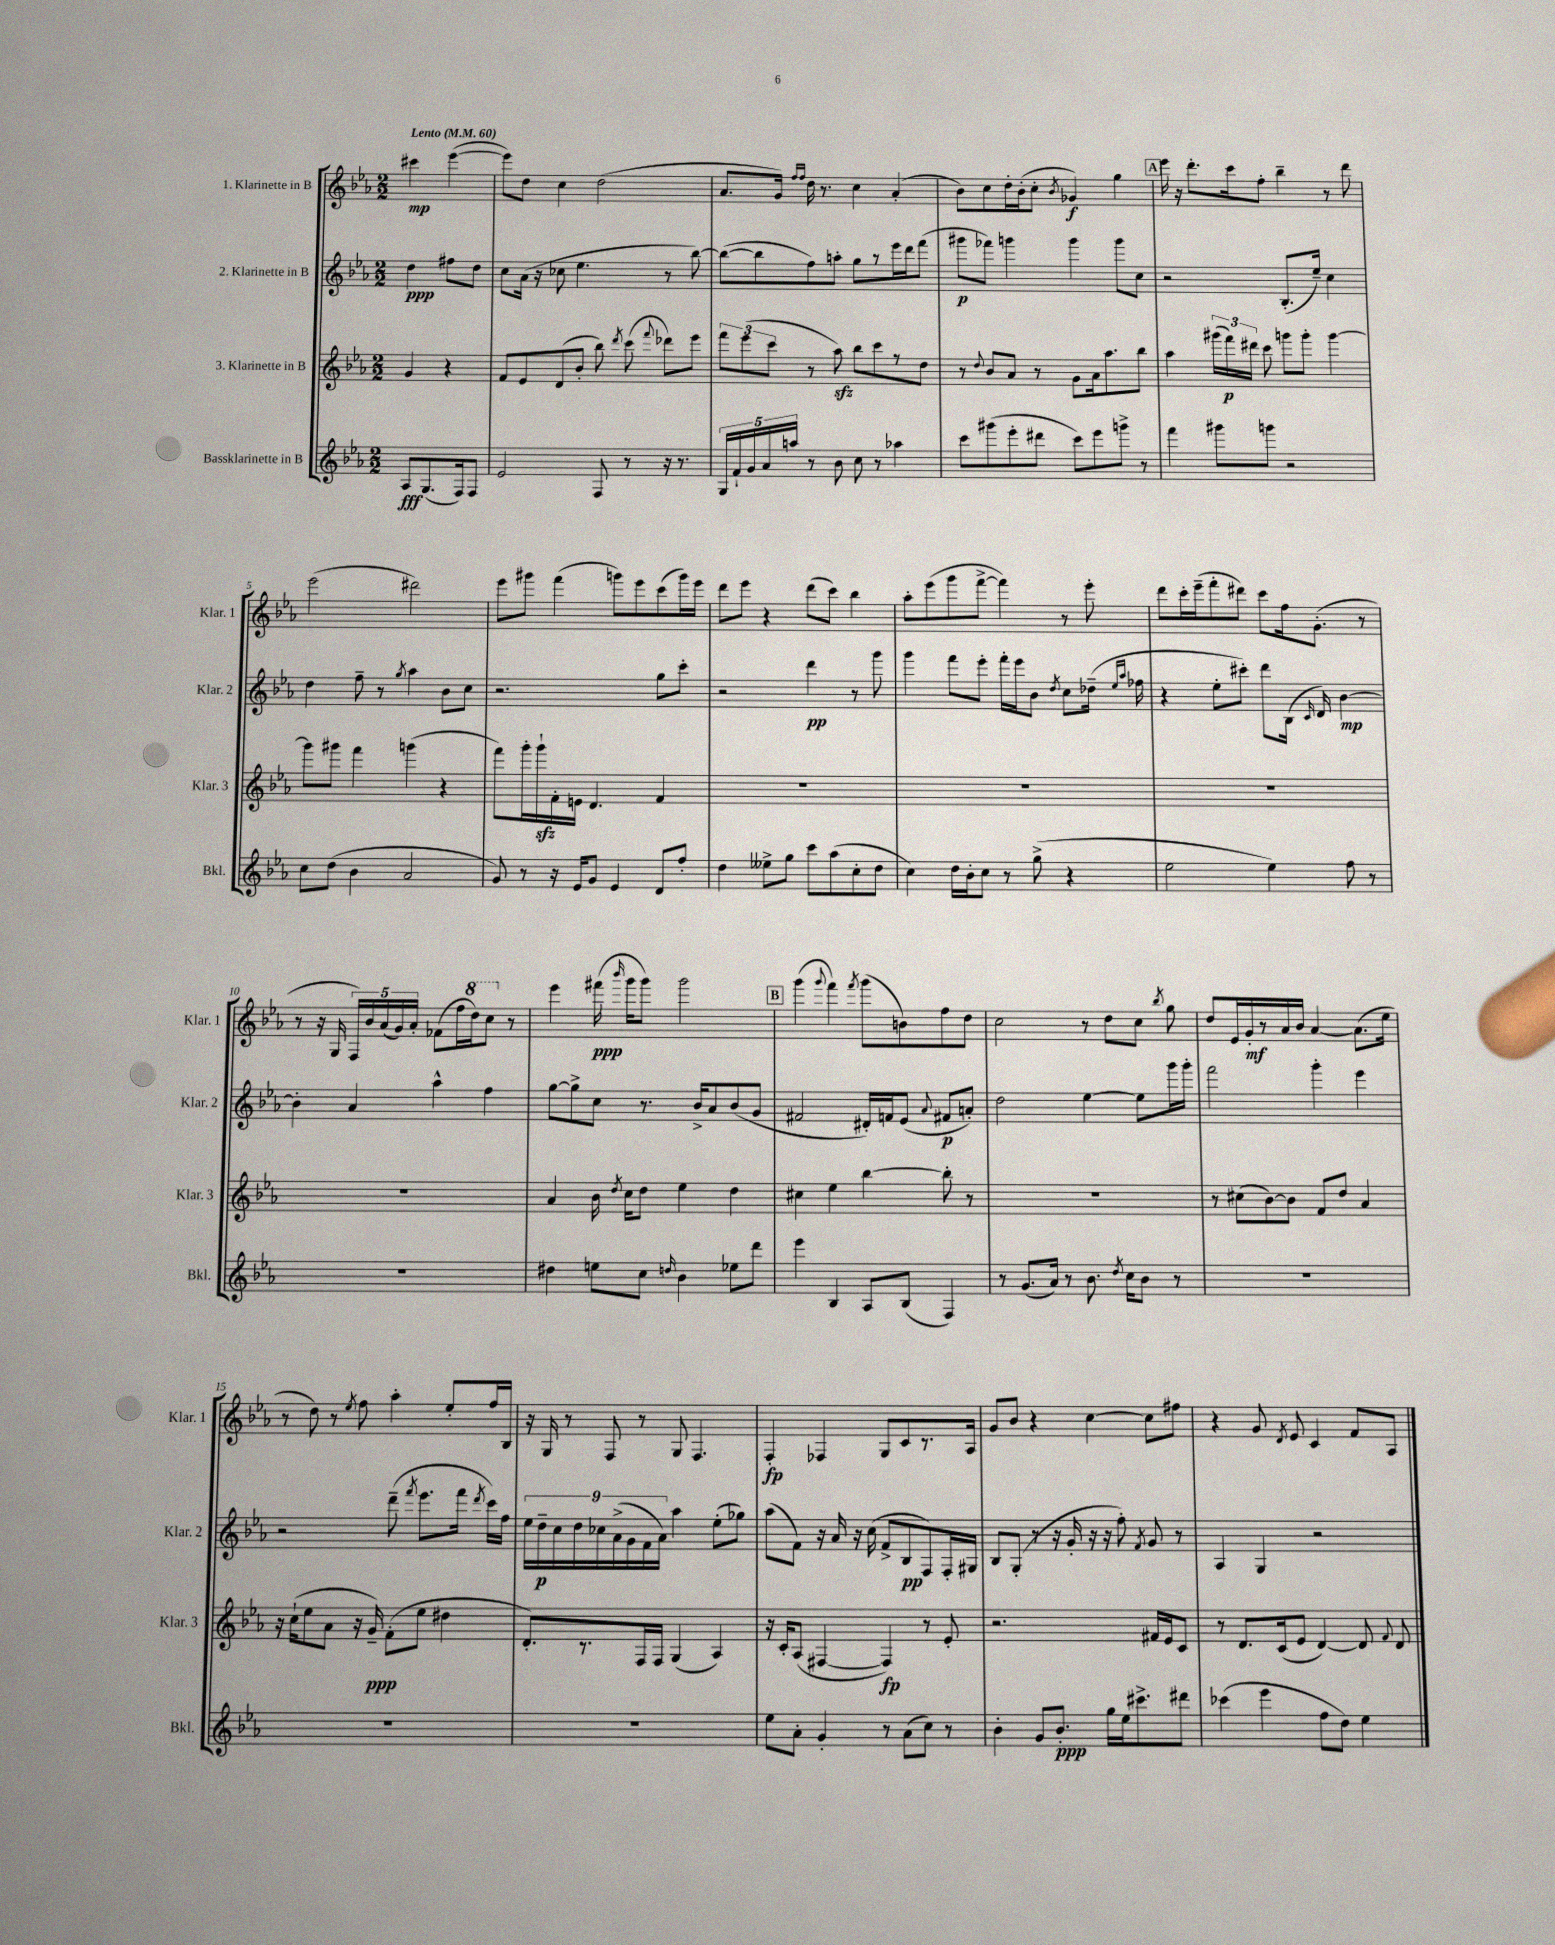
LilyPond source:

<<
\new StaffGroup <<
\new Staff = "s0" \with { instrumentName = "1. Klarinette in B" shortInstrumentName = "Klar. 1" } {
    \clef treble \key ees \major \numericTimeSignature \time 2/2 \partial 2 \tempo "Lento" 4 = 60
    \autoBeamOff cis'''4\mp ees'''4~( |
    ees'''8[) d''8] c''4 d''2( |
    aes'8.[ g'16]) \grace { f''16[ f''16] } d''16 r8. c''4 aes'4-.( |
    bes'8[) c''8 d''16-. bes'16-.( c''8]-. \acciaccatura { bes'8 } ges'4\f) g''4 |
    \mark \markup { \box "A" } ees'''16 r16 d'''8.[-. c'''16 f''8]-. bes''4-- r8 d'''8 |
    ees'''2( dis'''2) |
    ees'''8[ gis'''8] f'''4( g'''8[) ees'''8 c'''8( g'''16) ees'''16] |
    d'''8[ ees'''8] r4 d'''8[( c'''8]) bes''4 |
    aes''8[-. ees'''8( g'''8 f'''8]~-> f'''4) r8 ees'''8-. |
    d'''8[ c'''16-. ees'''16--( f'''8-. dis'''8]) c'''8[ f''16 g'8.]-.( r8 |
    r8 r16 g16 \tuplet 5/4 { f16[) bes'16 aes'16( g'16) aes'16]-. } fes'8[( f''16 \ottava #1 d'''16) c'''8] \ottava #0 r8 |
    ees'''4 fis'''16\ppp( \grace { bes'''16 } g'''16[ g'''8]) g'''2 |
    \mark \markup { \box "B" } g'''4( \appoggiatura { g'''8 } f'''4) \acciaccatura { f'''8 } g'''8[( b'8) f''8 d''8] |
    c''2 r8 d''8[ c''8] \acciaccatura { bes''8 } g''8 |
    d''8[ ees'16 g'16-.\mf r8 aes'16 bes'16] aes'4~ aes'8.[( ees''16] |
    r8 d''8) r8 \acciaccatura { ees''8 } f''8 aes''4-. ees''8[-. f''16 bes16] |
    r16 g16 r8 f8 r8 g8 f4. |
    f4-.\fp fes4 g8[ c'8 r8. aes16] |
    g'8[ bes'8] r4 c''4~ c''8[ fis''8] |
    r4 g'8 \acciaccatura { d'8 } ees'8 c'4 f'8[ aes8] \bar "|." |
}
\new Staff = "s1" \with { instrumentName = "2. Klarinette in B" shortInstrumentName = "Klar. 2" } {
    \clef treble \key ees \major \numericTimeSignature \time 2/2 \partial 2
    \autoBeamOff d''4\ppp fis''8[ d''8] |
    c''8[ aes'16]( r16 ces''8 ees''4. r8 bes''8~) |
    bes''8[~( bes''8 f''8) a''8]-. g''8[ r8 ees'''16 d'''16 f'''8]( |
    gis'''8[\p fes'''8]) g'''4 g'''4 g'''8[ c''8] |
    \mark \markup { \box "A" } r2 bes8.[-.( ees''16]--) c''4 |
    d''4 f''8-- r8 \acciaccatura { g''8 } aes''4 bes'8[ c''8] |
    r2. g''8[ c'''8]-. |
    r2 d'''4\pp r8 g'''8 |
    g'''4 f'''8[ ees'''8]-. f'''16[-. ees'''16 bes'8] \acciaccatura { d''8 } c''8[ des''16]--( \grace { ees''16[ aes''16] } fes''16 |
    r4 ees''8[-. cis'''8]-.) d'''8[ bes16]( \grace { c'16 } d'16) bes'4~\mp |
    bes'4-. aes'4 aes''4-^ f''4 |
    g''8[~ g''8-> c''8] r8. bes'16[-> aes'8 bes'8( g'8] |
    \mark \markup { \box "B" } fis'2 dis'16[-.) f'16 ees'8]( \appoggiatura { aes'8 } fis'8[\p a'8]-.) |
    d''2 ees''4~ ees''8[ g'''16 g'''16]-. |
    f'''2 g'''4-. ees'''4 |
    r2 d'''8--( \acciaccatura { f'''8 } ees'''8.[ f'''16] \acciaccatura { d'''8 } c'''16[) f''16] |
    \tuplet 9/8 { ees''16[ d''16--\p c''16 d''16 ces''16 aes'16->( g'16 f'16 aes'16]) } aes''4 ees''8[-.( ges''8]) |
    aes''8[( f'8]) r16 aes'16 r16 c''16( f'8[-> bes8\pp f8) f16-. gis16] |
    bes8[ g8]-.( r8 r16 g'16-. r16 r16 f''8-.) \acciaccatura { f'8 } g'8 r8 |
    aes4 g4 r2 \bar "|." |
}
\new Staff = "s2" \with { instrumentName = "3. Klarinette in B" shortInstrumentName = "Klar. 3" } {
    \clef treble \key ees \major \numericTimeSignature \time 2/2 \partial 2
    \autoBeamOff g'4 r4 |
    f'8[ ees'8 d'8( bes'8]-. bes''8) \acciaccatura { d'''8 } c'''8( \appoggiatura { f'''8 } des'''8[) ees'''8] |
    \tuplet 3/2 { f'''8[ ees'''8( c'''8] } r8 aes''8\sfz) bes''8[ c'''8 r8 d''8] |
    r8 \appoggiatura { d''8 } bes'8[ aes'8] r8 g'8[ aes'16 aes''8. bes''8] |
    \mark \markup { \box "A" } aes''4 \tuplet 3/2 { gis'''16[( f'''16\p) dis'''16] } c'''8 g'''8[ g'''8]-. g'''4~ |
    g'''8[ gis'''8] f'''4 g'''4( r4 |
    f'''8[) g'''16-. g'''16-!\sfz f'16-. e'16] d'4. f'4 |
    R1 |
    R1 |
    R1 |
    R1 |
    aes'4 bes'16 \acciaccatura { d''8 } c''16[ d''8] ees''4 d''4 |
    \mark \markup { \box "B" } cis''4 ees''4 bes''4~ bes''8-. r8 |
    R1 |
    r8 cis''8[( bes'8~) bes'8] f'8[ d''8] aes'4 |
    r16 c''16[-!( ees''8 aes'8] r16 g'16--\ppp) f'8[-.( ees''8] dis''4 |
    d'8.[-.) r8. f16 f16] g4( aes4) |
    r16 c'16[-. aes8]( fis4~ fis4\fp) r8 ees'8-. |
    r2. fis'16[ ees'16 c'8] |
    r8 d'8.[ c'16( ees'8] d'4~) d'8 \appoggiatura { f'8 } d'8 \bar "|." |
}
\new Staff = "s3" \with { instrumentName = "Bassklarinette in B" shortInstrumentName = "Bkl." } {
    \clef treble \key ees \major \numericTimeSignature \time 2/2 \partial 2
    \autoBeamOff aes8[\fff g8.( f16) f8] |
    ees'2 f8 r8 r16 r8. |
    \tuplet 5/4 { g16[ f'16-! g'16 aes'16 a''16] } r8 bes'8 c''8 r8 aes''4 |
    c'''8[ gis'''8( ees'''8-. dis'''8] c'''8[) ees'''8 g'''8]-> r8 |
    \mark \markup { \box "A" } f'''4 gis'''8[ g'''8] r2 |
    c''8[ d''8]( bes'4 aes'2 |
    g'8) r8 r16 ees'16[ g'8] ees'4 d'8[ f''8]-. |
    d''4 eeses''8[-> g''8] c'''8[ aes''8( c''8-. d''8] |
    c''4) d''16[ bes'16-. c''8] r8 g''8->( r4 |
    ees''2 ees''4) f''8 r8 |
    R1 |
    dis''4 e''8[ c''8] \grace { d''16 } bes'4 ees''8[ d'''8] |
    \mark \markup { \box "B" } ees'''4 bes4 aes8[ bes8]( f4) |
    r8 g'8.[( aes'16]) r8 bes'8. \acciaccatura { d''8 } c''16[ bes'8] r8 |
    R1 |
    R1 |
    R1 |
    ees''8[ aes'8]-. g'4-. r8 aes'8[( c''8]) r8 |
    bes'4-. g'8[ bes'8.]-.\ppp g''16[ ees''16 cis'''8.-> dis'''8] |
    ces'''4( ees'''4 f''8[ d''8]) ees''4 \bar "|." |
}
>>
>>
